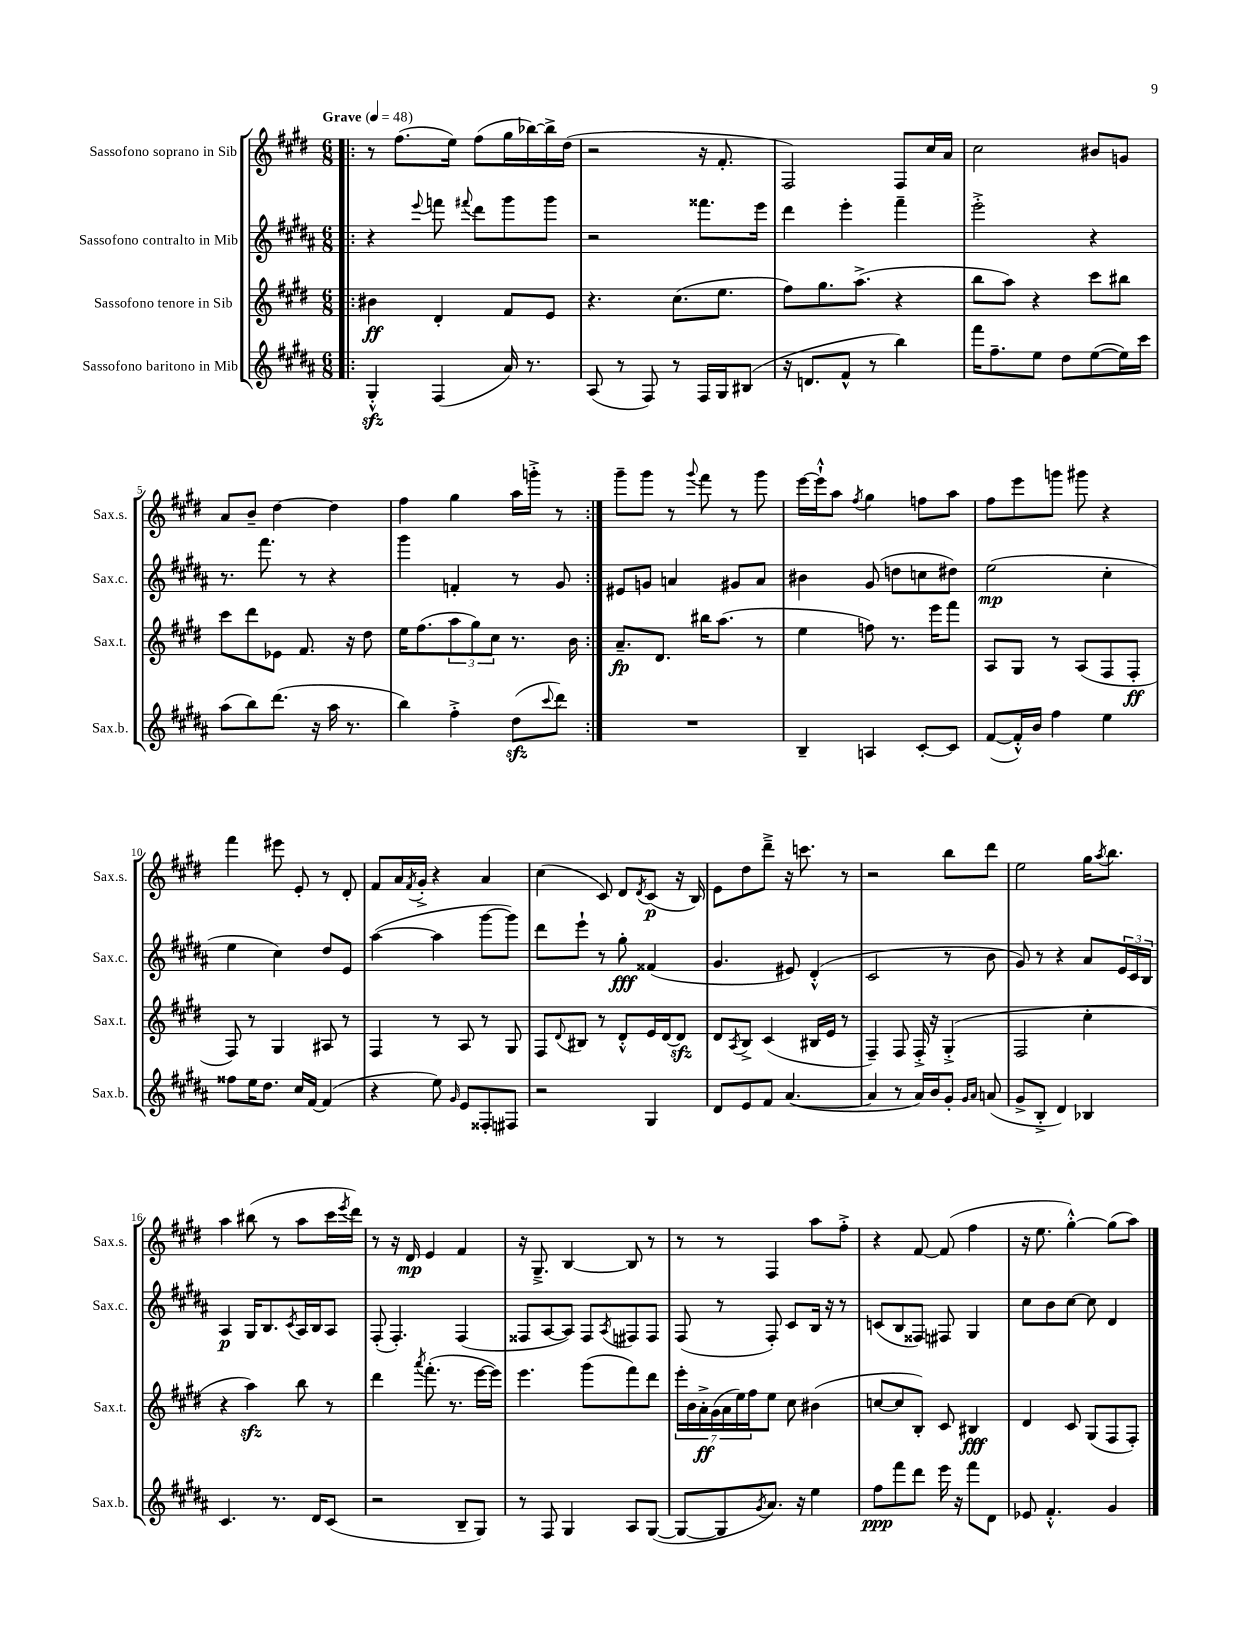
<<
\new StaffGroup <<
\new Staff = "s0" \with { instrumentName = "Sassofono soprano in Sib" shortInstrumentName = "Sax.s." } {
    \clef treble \key e \major \numericTimeSignature \time 6/8 \tempo "Grave" 4 = 48
    \repeat volta 2 { \bar ".|:" r8 fis''8.( e''16) fis''8( gis''16 bes''16~) bes''16-> dis''16( |
    r2 r16 fis'8.-. |
    fis2) fis8 cis''16 a'16 |
    cis''2 bis'8 g'8 |
    a'8 b'8-- dis''4~ dis''4 |
    fis''4 gis''4 a''16 g'''16-.-> r8 | }
    gis'''8-- gis'''8 r8 \appoggiatura { gis'''8 } fis'''8 r8 gis'''8 |
    e'''16~ e'''16-!-^ a''8 \acciaccatura { fis''8 } gis''4 f''8 a''8 |
    fis''8 e'''8 g'''8 gis'''8 r4 |
    fis'''4 eis'''8 e'8-. r8 dis'8-. |
    fis'8 a'16 \acciaccatura { fis'8 } gis'16-.-> r4 a'4 |
    cis''4( cis'8) dis'8 \acciaccatura { dis'8 } cis'8\p( r16 b16) |
    e'8 dis''8 dis'''8---> r16 c'''8. r8 |
    r2 b''8 dis'''8 |
    e''2 gis''16 \acciaccatura { a''8 } b''8. |
    a''4 bis''8( r8 a''8 cis'''16 \acciaccatura { e'''8 } dis'''16) |
    r8 r16 dis'16\mp e'4 fis'4 |
    r16 gis8.---> b4~ b8 r8 |
    r8 r8 fis4 a''8 fis''8-.-> |
    r4 fis'8~ fis'8( fis''4 |
    r16 e''8. gis''4~-.-^) gis''8( a''8) \bar "|." |
}
\new Staff = "s1" \with { instrumentName = "Sassofono contralto in Mib" shortInstrumentName = "Sax.c." } {
    \clef treble \key b \major \numericTimeSignature \time 6/8
    \repeat volta 2 { \bar ".|:" r4 \appoggiatura { e'''8 } f'''8 \appoggiatura { fis'''8 } dis'''8 gis'''8 gis'''8 |
    r2 fisis'''8. e'''16 |
    dis'''4 e'''4-. fis'''4-- |
    e'''2-.-> r4 |
    r8. fis'''8. r8 r4 |
    gis'''4 f'4-. r8 gis'8 | }
    eis'8 g'8 a'4 gis'8 a'8 |
    bis'4 gis'8( d''8 c''8 dis''8) |
    e''2\mp( cis''4-. |
    e''4 cis''4) dis''8 e'8 |
    ais''4~( ais''4 gis'''8~ gis'''8) |
    dis'''8 e'''8-! r8 gis''8-.\fff fisis'4( |
    gis'4. eis'8) dis'4-.-^( |
    cis'2 r8 b'8 |
    gis'8) r8 r4 ais'8 \tuplet 3/2 { e'16 cis'16 b16 } |
    ais4\p gis16 b8. \acciaccatura { cis'8 } ais16 b16 ais8 |
    fis8-.( fis4.-.) fis4( |
    fisis8 ais8~ ais8) fisis8 \acciaccatura { ais8 } fis8 fis8 |
    fis8( r8 fis8-.) cis'8 b16 r16 r8 |
    c'8( b8 fisis8) fis8 gis4 |
    cis''8 b'8 cis''8~ cis''8 dis'4 \bar "|." |
}
\new Staff = "s2" \with { instrumentName = "Sassofono tenore in Sib" shortInstrumentName = "Sax.t." } {
    \clef treble \key e \major \numericTimeSignature \time 6/8
    \repeat volta 2 { \bar ".|:" bis'4\ff dis'4-. fis'8 e'8 |
    r4. cis''8.( e''8. |
    fis''8) gis''8. a''8.->( r4 |
    b''8 a''8) r4 cis'''8 bis''8 |
    cis'''8 dis'''8 ees'8 fis'8. r16 dis''8 |
    e''16 fis''8.( \tuplet 3/2 { a''8 gis''8) cis''8 } r8. b'16 | }
    a'8.--\fp dis'8. bis''16 a''8.( r8 |
    e''4 f''8) r8. e'''16 fis'''8 |
    a8 gis8 r8 a8( fis8 fis8-.\ff |
    fis8) r8 gis4 ais8 r8 |
    fis4 r8 a8 r8 gis8 |
    fis8 \appoggiatura { dis'8 } bis8 r8 dis'8-.-^ e'16 dis'16~ dis'8\sfz |
    dis'8 \acciaccatura { a8 } b8-> cis'4( bis16 e'16 r8 |
    fis4--) fis8 fis16-.-> r16 gis4-.->( |
    fis2 cis''4-. |
    r4 a''4\sfz) b''8 r8 |
    dis'''4 \acciaccatura { a'''8 } fis'''8.-.( r8. e'''16~ e'''16) |
    e'''4. gis'''8( fis'''8) dis'''8 |
    \tuplet 7/4 { e'''16-. b'16 a'16-.->\ff gis'16( a'16 e''16) fis''16 } e''8 cis''8 bis'4( |
    c''8~ c''8 b8-.) cis'8 bis4\fff |
    dis'4 cis'8 gis8( fis8 fis8-.) \bar "|." |
}
\new Staff = "s3" \with { instrumentName = "Sassofono baritono in Mib" shortInstrumentName = "Sax.b." } {
    \clef treble \key b \major \numericTimeSignature \time 6/8
    \repeat volta 2 { \bar ".|:" gis4-.-^\sfz fis4( ais'16) r8. |
    ais8( r8 fis8) r8 fis16 gis16 bis8( |
    r16 d'8. fis'8-^ r8 b''4) |
    fis'''16 fis''8.-- e''8 dis''8 e''8~( e''16) cis'''16 |
    ais''8( b''8) dis'''8.( r16 ais''16 r8. |
    b''4) fis''4-.-> dis''8\sfz( \appoggiatura { cis'''8 } dis'''8) | }
    R2. |
    b4-- a4 cis'8~-. cis'8 |
    fis'8~( fis'16-.-^) b'16 fis''4 e''4 |
    fisis''8 e''16 dis''8. cis''16 fis'16~ fis'4( |
    r4 e''8) \grace { gis'16 } e'8 fisis8-. fis8 |
    r2 gis4 |
    dis'8 e'8 fis'8 ais'4.~( |
    ais'4 r8 ais'16) b'16 gis'8-. \grace { gis'16 ais'16 } a'8( |
    gis'8-> b8-.-> dis'4) bes4 |
    cis'4. r8. dis'16 cis'8( |
    r2 b8-- gis8) |
    r8 fis8 gis4 ais8 gis8~( |
    gis8~ gis8 \acciaccatura { gis'8 } ais'8.) r16 e''4 |
    fis''8\ppp fis'''8 dis'''8 e'''16 r16 fis'''8 dis'8 |
    ees'8 fis'4.-.-^ gis'4 \bar "|." |
}
>>
>>
